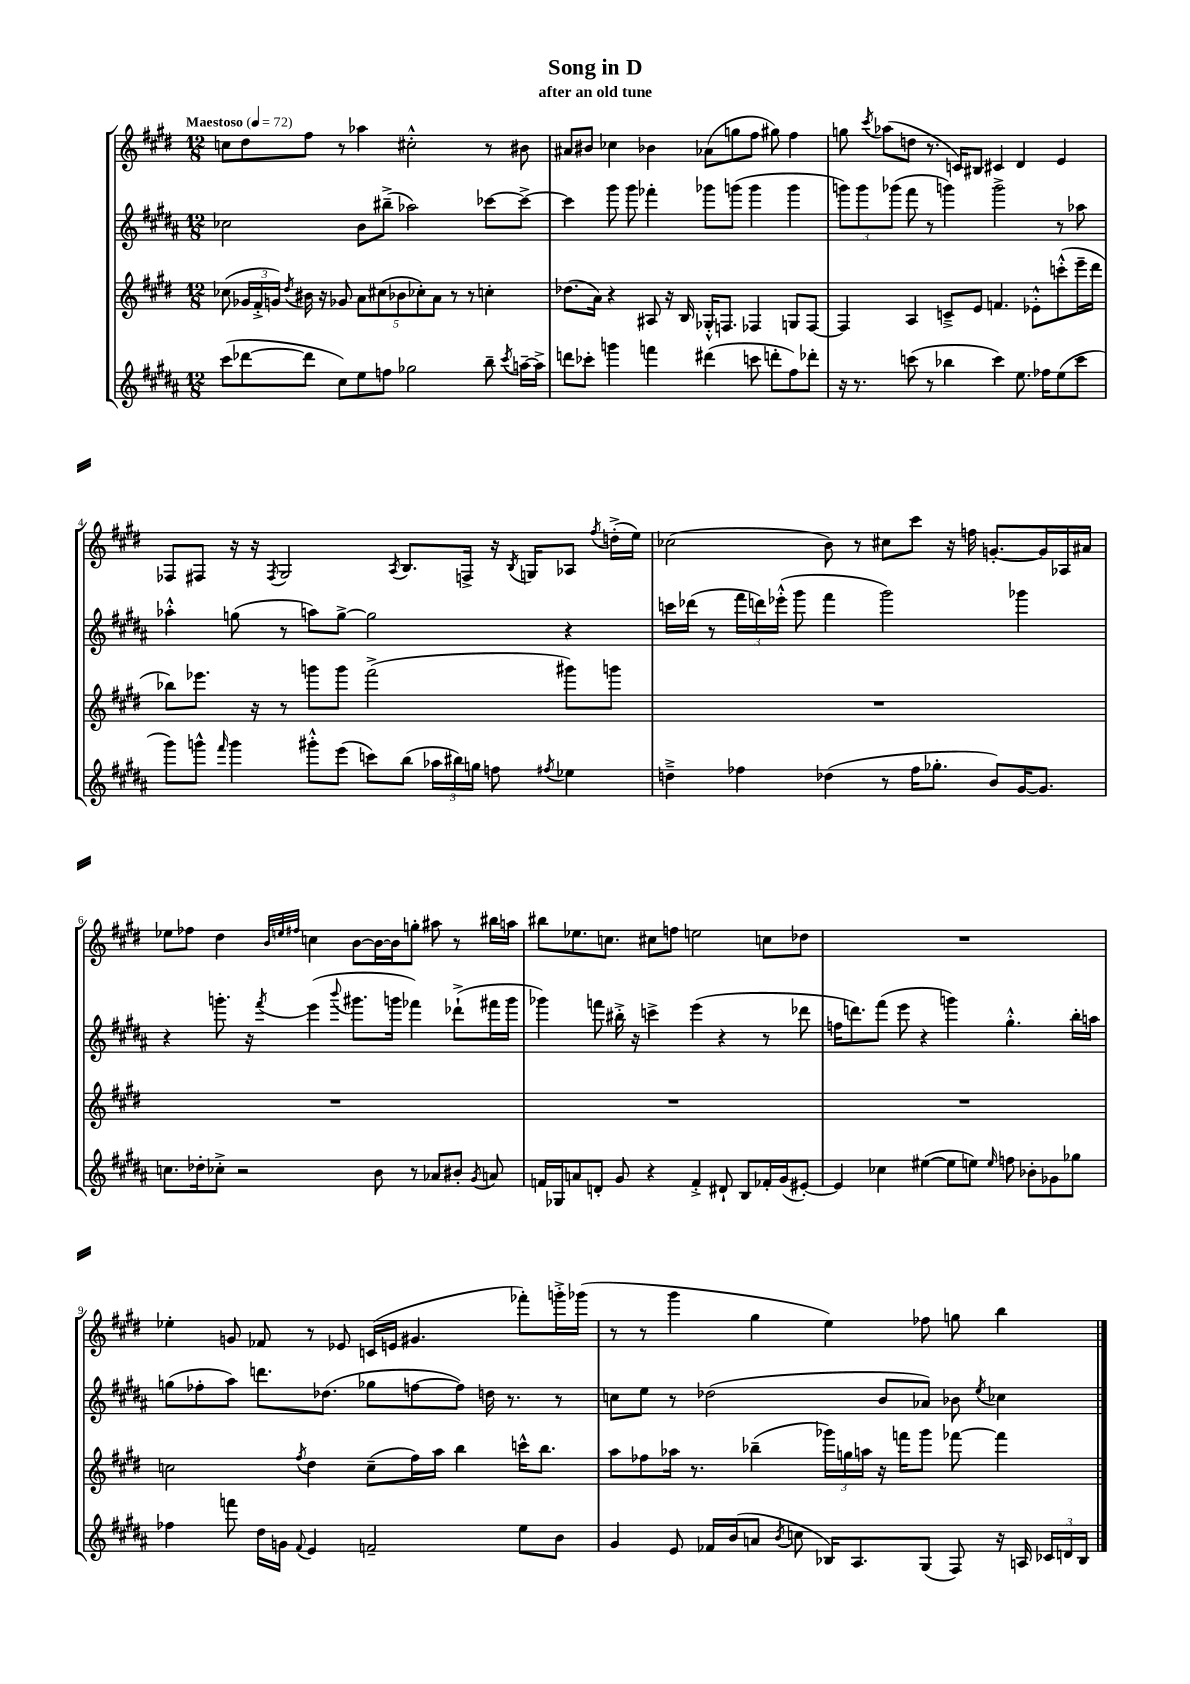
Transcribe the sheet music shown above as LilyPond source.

\header { title = "Song in D" subtitle = "after an old tune" }
<<
\new StaffGroup <<
\new Staff = "s0" {
    \clef treble \key e \major \numericTimeSignature \time 12/8 \tempo "Maestoso" 4 = 72
    \autoBeamOff c''8[ dis''8 fis''8] r8 aes''4 cis''2-.-^ r8 bis'8 |
    ais'8[ bis'8] ces''4 bes'4 aes'8[( g''8 fis''8] gis''8) fis''4 |
    g''8 \acciaccatura { cis'''8 } aes''8[( d''8] r8. c'16[) bis8] cis'4 dis'4 e'4 |
    fes8[ fis8] r16 r16 \acciaccatura { fis8 } gis2 \acciaccatura { a8 } b8.[ f16]-> r16 \acciaccatura { b8 } g16[ aes8] \acciaccatura { fis''8 } d''16[-.->( e''16]) |
    ces''2( b'8) r8 cis''8[ cis'''8] r16 f''16 g'8.[~-. g'16 aes16 ais'16] |
    ees''8[ fes''8] dis''4 \grace { b'32[ e''32 fis''32] } c''4 b'8[~ b'16~ b'16 g''8]-. ais''8 r8 bis''16[ a''16] |
    bis''8[ ees''8. c''8.] cis''8[ f''8] e''2 c''8[ des''8] |
    R1. |
    ees''4-. g'8 fes'8 r8 ees'8 c'16[( e'16] gis'4. fes'''8[-.) g'''16-.-> ges'''16]( |
    r8 r8 gis'''4 gis''4 e''4) fes''8 g''8 b''4 \bar "|." |
}
\new Staff = "s1" {
    \clef treble \key b \major \numericTimeSignature \time 12/8
    \autoBeamOff ces''2 b'8[ bis''8]--->( aes''2) ces'''8[~ ces'''8]~-> |
    ces'''4 gis'''8 gis'''8 fes'''4-. ges'''8[ g'''8]( g'''4 g'''4 |
    \tuplet 3/2 { g'''8[) g'''8 ges'''8]( } fis'''8 r8 g'''4) g'''2-> r8 aes''8 |
    aes''4-.-^ g''8( r8 a''8[) g''8]~-> g''2 r4 |
    c'''16[ des'''16]( r8 \tuplet 3/2 { fis'''16[ d'''16) ees'''16]-.-^( } gis'''8 fis'''4 gis'''2) ges'''4 |
    r4 g'''8.-. r16 \acciaccatura { fis'''8 } e'''4( \appoggiatura { b'''8 } gis'''8.[ g'''16] fes'''4) des'''8[-!->( fis'''16 g'''16] |
    ges'''4) f'''8 bis''16-.-> r16 c'''4-> e'''4( r4 r8 des'''8 |
    f''16[ d'''8.) fis'''8]( e'''8 r4 g'''4) gis''4.-.-^ b''16[-. a''16] |
    g''8[( fes''8-. ais''8]) d'''8.[ des''8.]( ges''8[ f''8~ f''8]) d''16 r8. r8 |
    c''8[ e''8] r8 des''2( b'8[ aes'8]) bes'8 \acciaccatura { e''8 } ces''4 \bar "|." |
}
\new Staff = "s2" {
    \clef treble \key e \major \numericTimeSignature \time 12/8
    \autoBeamOff ces''8( \tuplet 3/2 { ges'16[ fis'16-.-> g'16]) } \acciaccatura { dis''8 } bis'16 r16 ges'8 \tuplet 5/4 { a'8[ cis''8( bes'8 ces''8-.) a'8] } r8 r8 c''4-. |
    des''8.[( a'16]) r4 ais8 r16 b16 ges16[-.-^ f8.] fes4 g8[ fes8]~ |
    fes4 a4 c'8[---> e'8] f'4. ees'8[-.-^ c'''8-.-^( e'''16-- dis'''16] |
    bes''8[) ees'''8.] r16 r8 g'''8[ g'''8] fis'''2->( gis'''8[) g'''8] |
    R1. |
    R1. |
    R1. |
    R1. |
    c''2 \acciaccatura { fis''8 } dis''4 c''8[--( fis''16) a''16] b''4 c'''16[-^ b''8.] |
    a''8[ fes''8 aes''16] r8. bes''4--( \tuplet 3/2 { ges'''16[) g''16 a''16] } r16 f'''16[ ges'''8] fes'''8~ fes'''4 \bar "|." |
}
\new Staff = "s3" {
    \clef treble \key b \major \numericTimeSignature \time 12/8
    \autoBeamOff cis'''8[( des'''8~ des'''8] cis''8[) e''8 f''8] ges''2 b''8-- \acciaccatura { cis'''8 } a''16[~-- a''16]-> |
    d'''8[ ces'''8]-. g'''4 f'''4 dis'''4( c'''8 d'''8[-. fis''8) des'''8]-. |
    r16 r8. c'''8( r8 bes''4 c'''4) e''8. fes''16[ e''8( c'''8] |
    gis'''8[) g'''8]-^ \grace { fis'''16 } g'''4 gis'''8[-.-^ e'''8]( c'''8[) b''8]( \tuplet 3/2 { aes''16[ bis''16) g''16] } f''8 \acciaccatura { fis''8 } ees''4 |
    d''4---> fes''4 des''4( r8 fes''16[ ges''8.]-. b'8[) gis'16~ gis'8.] |
    c''8.[ des''16-. ces''8]-.-> r2 b'8 r8 aes'8[ bis'8]-. \acciaccatura { gis'8 } a'8 |
    f'16[ ges16 a'8 d'8]-. gis'8 r4 f'4-.-> dis'8-! b8[ fes'16-. gis'16( eis'8]~-.) |
    eis'4 ces''4 eis''4~( eis''8[ e''8]) \grace { e''16 } f''8 bes'8[-. ges'8 ges''8] |
    fes''4 f'''8 dis''16[ g'16] \appoggiatura { fis'8 } e'4 f'2-- e''8[ b'8] |
    gis'4 e'8 fes'16[ b'16( a'8] \acciaccatura { b'8 } c''8 bes16[) ais8. gis8]( fis8) r16 a16 \tuplet 3/2 { ces'16[ d'16 bes16] } \bar "|." |
}
>>
>>
